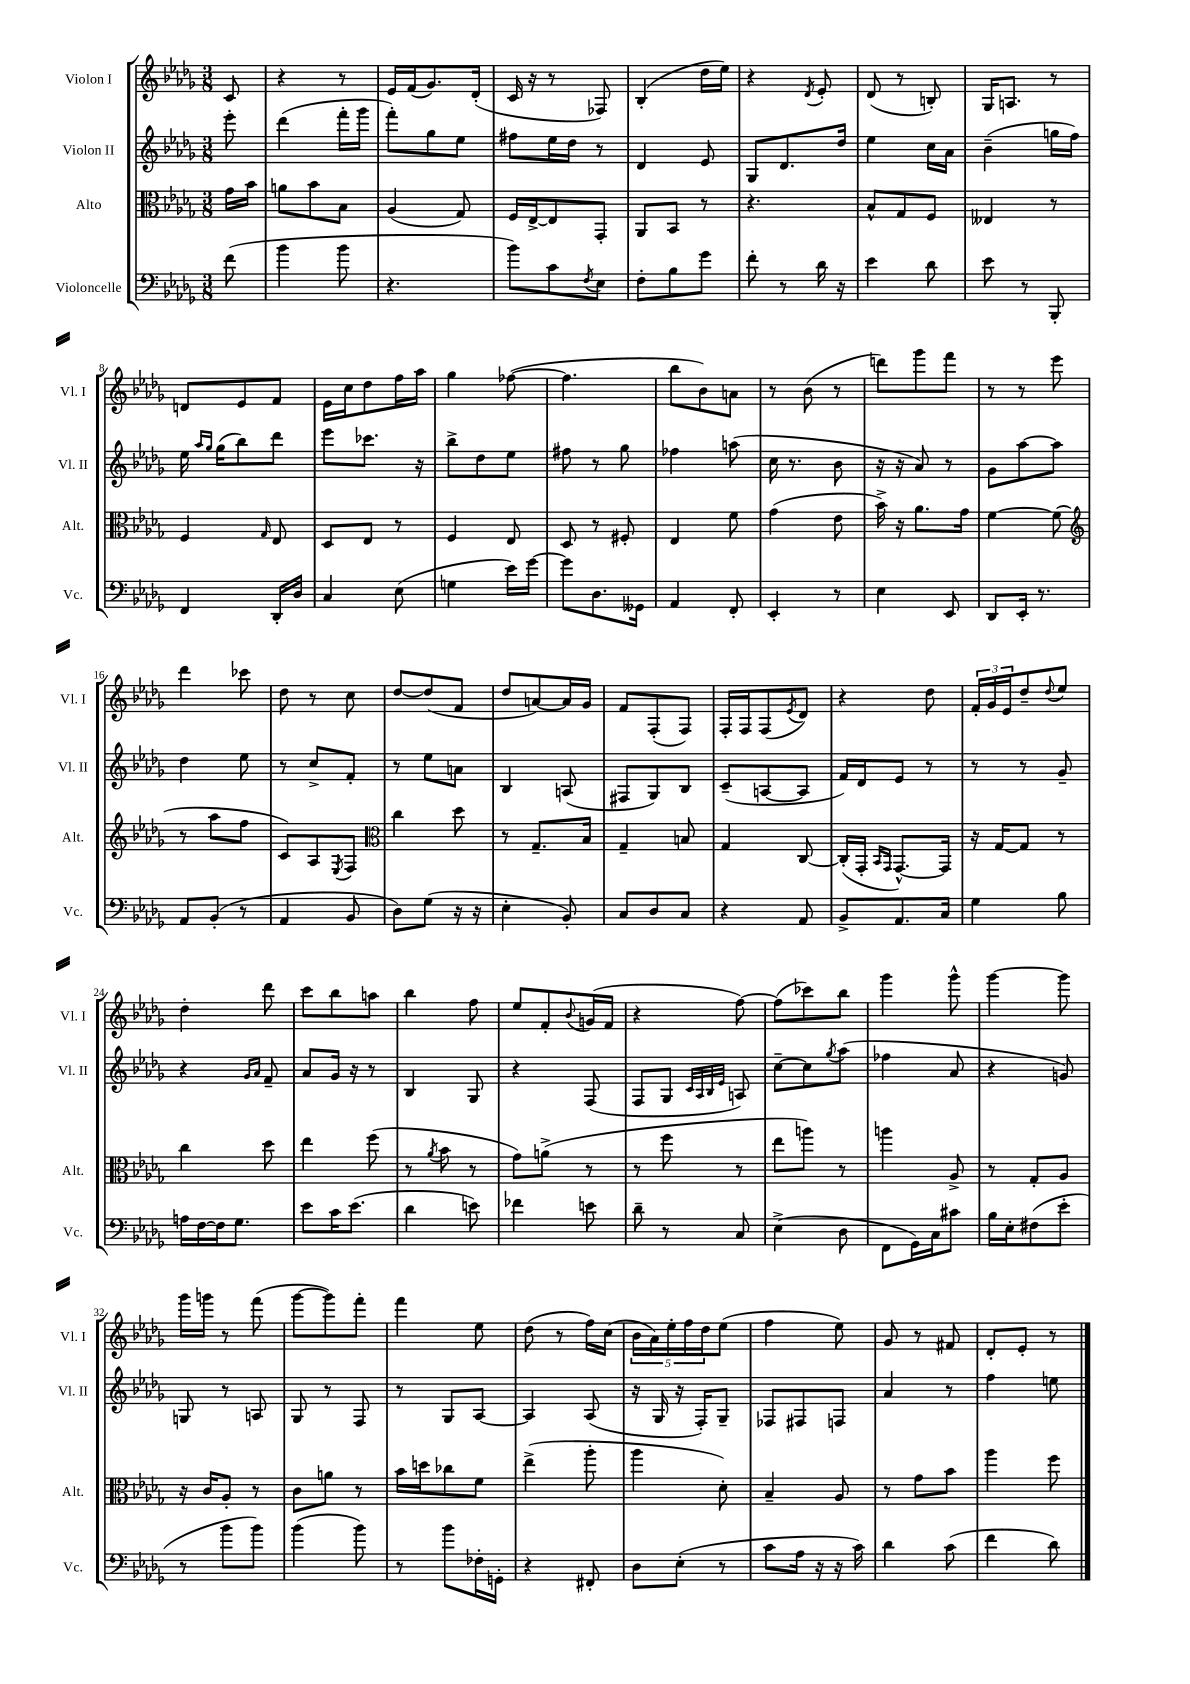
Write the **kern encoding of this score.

**kern	**kern	**kern	**kern
*part4	*part3	*part2	*part1
*staff4	*staff3	*staff2	*staff1
*I"Violoncelle	*I"Alto	*I"Violon II	*I"Violon I
*I'Vc.	*I'Alt.	*I'Vl. II	*I'Vl. I
*clefF4	*clefC3	*clefG2	*clefG2
*k[b-e-a-d-g-]	*k[b-e-a-d-g-]	*k[b-e-a-d-g-]	*k[b-e-a-d-g-]
*M3/8	*M3/8	*M3/8	*M3/8
=	=	=	=
(8f\	16g-\LL	8eee-'\	8c/
.	16b-\JJ	.	.
=1	=1	=1	=1
4b-\	8an\L	(4ddd-\	4r
.	8b-\	.	.
8b-\	8B-\J	16fff'\LL	8r
.	.	16ggg-\JJ	.
=2	=2	=2	=2
4.r	(4A-/	8fff'\L)	16e-/LL
.	.	.	(16f/J
.	.	8gg-\	8.g-/)
.	8G-/)	8ee-\J	.
.	.	.	(16d-'/Jk
=3	=3	=3	=3
8b-\L)	16F/LL	8ff#X\L	16c/
.	[16E-^/J	.	16r
8c\	8E-/]	16ee-\L	8r
.	.	16dd-\JJ	.
8qF/	.	.	.
8E-\J	8GG-'/J	8r	8F-X/)
=4	=4	=4	=4
8F'\L	8AA-/L	4d-/	(4B-'/
8B-\	8BB-/J	.	.
8g-\J	8r	8e-/	16dd-\LL
.	.	.	16ee-\JJ)
=5	=5	=5	=5
8f'\	4.r	8G-/L	4r
8r	.	8.d-/	.
.	.	.	8qd-/
16d-\	.	.	8e-'/
16r	.	16dd-/Jk	.
=6	=6	=6	=6
4e-\	8B-^^/L	4ee-\	(8d-/
.	8G-/	.	8r
8d-\	8F/J	16cc\LL	8Bn'/)
.	.	16a-\JJ	.
=7	=7	=7	=7
8e-\	4E--X/	(4b-~\	16G-/KL
.	.	.	8.An/J
8r	.	.	.
8BBB-'/	8r	16ggn\LL	8r
.	.	16ff\JJ)	.
!!LO:LB:g=z
=8	=8	=8	=8
4FF/	4F/	16ee-\	8dn/L
.	.	16qqaa-/LL	.
.	.	16qqgg-/JJ	.
.	.	(16gg-\KL	.
.	.	8bb-\)	8e-/
.	16qqG-/	.	.
16DD-'/LL	8E-/	8ddd-\J	8f/J
16D-/JJ	.	.	.
=9	=9	=9	=9
4C/	8D-/L	8eee-\L	16e-\LL
.	.	.	16cc\J
.	8E-/J	8.ccc-X\J	8dd-\
(8E-\	8r	.	16ff\L
.	.	16r	16aa-\JJ
=10	=10	=10	=10
4Gn\	4F/	8bb-^\L	4gg-\
.	.	8dd-\	.
16e-\LL)	8E-/	8ee-\J	([8ff-X\
[16g-\JJ	.	.	.
=11	=11	=11	=11
8g-\L]	8D-/	8ff#X\	4.ff-\]
8.D-\	8r	8r	.
.	8F#X'/	8gg-\	.
16GG--X\Jk	.	.	.
=12	=12	=12	=12
4AA-/	4E-/	4ff-X\	8bb-\L
.	.	.	8b-\)
8FF'/	8f\	(8aan\	8an\J
=13	=13	=13	=13
4EE-'/	(4g-\	16cc\	8r
.	.	8.r	.
.	.	.	(8b-\
8r	8e-\	8b-\	8r
=14	=14	=14	=14
4E-\	16b-^\)	16r	8dddn\L)
.	16r	16r	.
.	8.a-\L	8a-/)	8ggg-\
8EE-/	.	8r	8fff\J
.	16g-\Jk	.	.
=15	=15	=15	=15
8DD-/L	[4f\	8g-\L	8r
16EE-'/Jk	.	[8aa-\	8r
8.r	.	.	.
.	(8f\]	8aa-\J]	8eee-\
!!LO:LB:g=z
=16	=16	=16	=16
*	*clefG2	*	*
8AA-/L	8r	4dd-\	4ddd-\
(8BB-'/J	8aa-\L	.	.
8r	8ff\J	8ee-\	8ccc-X\
=17	=17	=17	=17
4AA-/	8c/L)	8r	8dd-\
.	8A-/	8cc^/L	8r
.	8qE-/	.	.
8BB-/	8F/J	8f'/J	8cc\
=18	=18	=18	=18
*	*clefC3	*	*
8D-\L)	4cc\	8r	[8dd-/L
(8G-\J	.	8ee-\L	(8dd-/]
16r	8dd-\	8an\J	8f/J
16r	.	.	.
=19	=19	=19	=19
4E-'\	8r	4B-/	8dd-/L
.	8.G-~/L	.	[8an/)
8BB-'/)	.	(8An/	16a/L]
.	16B-/Jk	.	16g-/JJ
=20	=20	=20	=20
8C/L	4G-~/	8F#X/L	8f/L
8D-/	.	8G-/)	(8F'/
8C/J	8Bn/	8B-/J	8F/J)
=21	=21	=21	=21
4r	4G-/	(8c~/L	16F'/LL
.	.	.	16F/J
.	.	[8An/	(8F/
.	.	.	8qe-/
8AA-/	[8C/	8A/J]	8d-/J)
=22	=22	=22	=22
8BB-^/L	(16C'/LL]	16f/LL)	4r
.	16GG-'/JJ	16d-/J	.
.	16qqBB-/LL	.	.
.	16qqGG-/JJ	.	.
8.AA-/	[8.GG-^^/L)	8e-/J	.
.	.	8r	8dd-\
16C/Jk	16GG-/Jk]	.	.
=23	=23	=23	=23
4G-\	16r	8r	24f'/LL
.	.	.	24g-/
.	[16G-/KL	.	.
.	.	.	24e-/J
.	8G-/J]	8r	8dd-~/
.	.	.	8qqdd-/
8B-\	8r	8g-~/	8ee-/J
!!LO:LB:g=z
=24	=24	=24	=24
16An\LL	4cc\	4r	4dd-'\
[16F\	.	.	.
16F\J]	.	.	.
8.G-\J	.	.	.
.	.	16qqg-/LL	.
.	.	16qqa-/JJ	.
.	8dd-\	8f~/	8ddd-\
=25	=25	=25	=25
8e-\L	4ee-\	8a-/L	8ccc\L
16c\K	.	16g-/Jk	8bb-\
(8.e-\J	.	16r	.
.	(8ff\	8r	8aan\J
=26	=26	=26	=26
4d-\	8r	4B-/	4bb-\
.	8qa-/	.	.
.	8b-\	.	.
8en\)	8r	8G-/	8ff\
=27	=27	=27	=27
4f-X\	8g-\L)	4r	8ee-/L
.	(8an^\J	.	8f'/
.	.	.	8qqb-/
8en\	8r	(8F/	(16gn/L
.	.	.	16f/JJ
=28	=28	=28	=28
8d-~\	8r	8F/L	4r
8r	8ff\	8G-/J	.
.	.	32qqc/LLL	.
.	.	32qqA-/	.
.	.	32qqB-/	.
.	.	32qqe-/JJJ	.
8C/	8r	8An/)	[8ff\)
=29	=29	=29	=29
(4E-^\	8ee-\L	[8cc~\L	(8ff\L]
.	8aan\J)	8cc\]	8ccc-X\)
.	.	8qgg-/	.
8D-\	8r	(8aa-\J	8bb-\J
=30	=30	=30	=30
8FF\L	4aan\	4ff-X\	4ggg-\
16GG-\L)	.	.	.
16C\J	.	.	.
8c#X\J	8A-^/	8a-/	8ggg-^^\
=31	=31	=31	=31
16B-\LL	8r	4r	[4ggg-\
16E-'\J	.	.	.
(8F#X\	8G-'/L	.	.
8e-'\J	8A-/J	8gn/)	8ggg-\]
!!LO:LB:g=z
=32	=32	=32	=32
8r	16r	8Gn/	16ggg-\LL
.	16c/KL	.	16gggn\JJ
8b-\L	8A-'/J	8r	8r
8b-\J)	8r	8An/	(8fff\
=33	=33	=33	=33
(4b-\	8c\L	8G-/	[8ggg-\L
.	8an\J	8r	8ggg-\])
8b-\)	8r	8F/	8fff'\J
=34	=34	=34	=34
8r	16b-\LL	8r	4fff\
.	16ddn\J	.	.
8b-\L	8cc-X\	8G-/L	.
16F-X'\L	8f\J	[8A-/J	8ee-\
16GGn'\JJ	.	.	.
=35	=35	=35	=35
4r	(4ee-^\	4A-/]	(8dd-\
.	.	.	8r
8FF#X'/	8aa-'\	(8A-/	16ff\LL)
.	.	.	(16cc\JJ
=36	=36	=36	=36
8D-\L	4aa-\	16r	20b-\LL
.	.	.	20a-\)
.	.	16G-/	.
.	.	.	20ee-'\
(8E-'\J	.	16r	.
.	.	.	20ff\
.	.	16F'/KL)	.
.	.	.	20dd-\J
8r	8d-'\)	8G-~/J	(8ee-\J
=37	=37	=37	=37
8c\L	4B-~/	8F-X/L	4ff\
16A-\Jk	.	8F#X/	.
16r	.	.	.
16r	8A-/	8Fn/J	8ee-\)
16c\)	.	.	.
=38	=38	=38	=38
4d-\	8r	4a-/	8g-/
.	8g-\L	.	8r
(8c\	8b-\J	8r	8f#X/
=39	=39	=39	=39
4f\	4aa-\	4ff\	8d-'/L
.	.	.	8e-'/J
8d-\)	8ff\	8een\	8r
==	==	==	==
*-	*-	*-	*-
